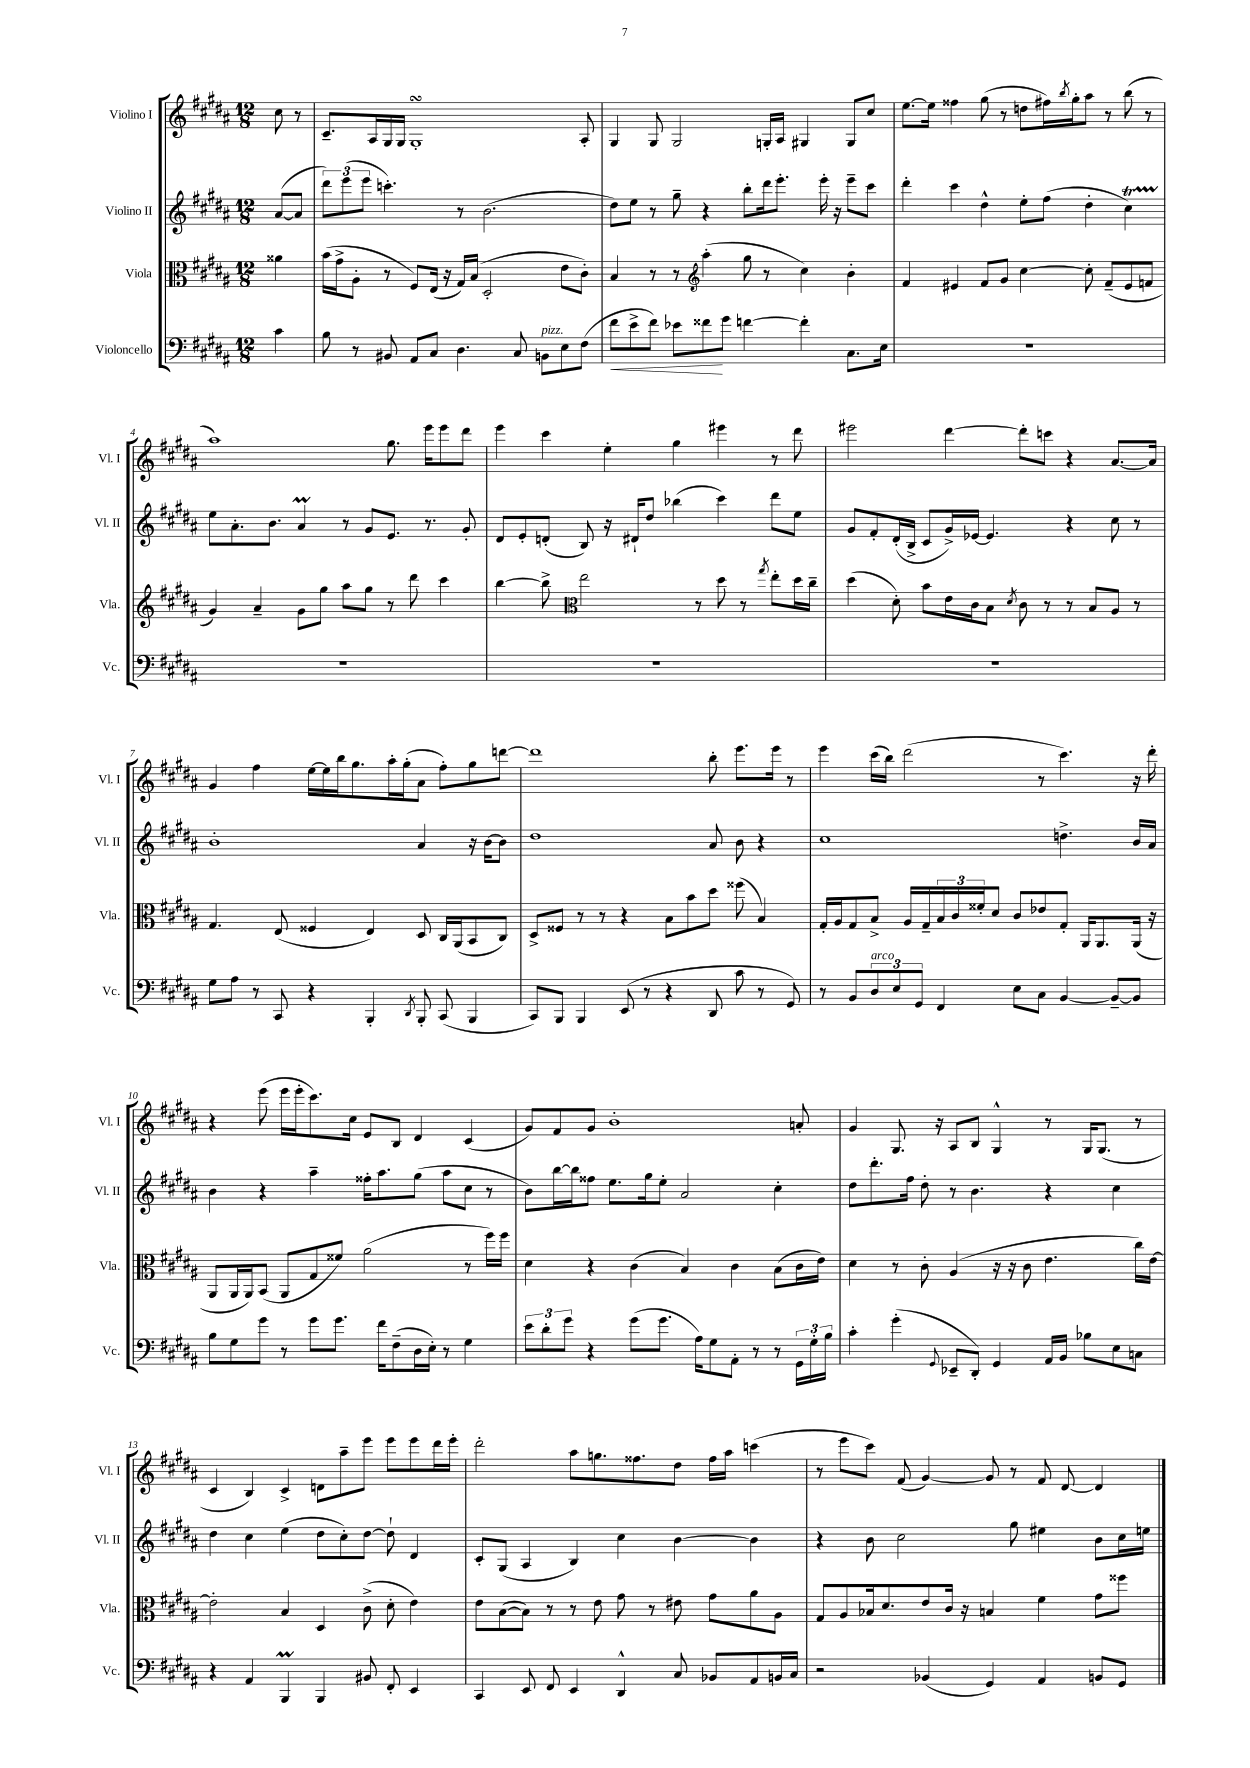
<<
\new StaffGroup <<
\new Staff = "s0" \with { instrumentName = "Violino I" shortInstrumentName = "Vl. I" } {
    \clef treble \key b \major \numericTimeSignature \time 12/8 \partial 4
    cis''8 r8 |
    cis'8.-- ais16 gis16 gis16 gis1-.\turn ais8-. |
    gis4 gis8 gis2 g16-. ais16 gis4 gis8 cis''8 |
    e''8.~ e''16 fisis''4 gis''8( r8 d''8 fis''16) \acciaccatura { b''8 } gis''16-. ais''8 r8 b''8( r8 |
    ais''1) gis''8. e'''16 e'''8 dis'''8 |
    e'''4 cis'''4 e''4-. gis''4 eis'''4 r8 dis'''8 |
    eis'''2 dis'''4~ dis'''8-. c'''8 r4 ais'8.~ ais'16 |
    gis'4 fis''4 e''16~ e''16 b''16 gis''8. ais''16-. gis''16-.( ais'8 fis''8-.) gis''8 d'''8~ |
    d'''1 b''8-. e'''8. e'''16 r8 |
    e'''4 cis'''16( b''16) dis'''2( r8 cis'''4.) r16 dis'''16-. |
    r4 e'''8( e'''16 e'''16-. cis'''8.) cis''16 e'8 b8 dis'4 cis'4( |
    gis'8) fis'8 gis'8 b'1-. a'8-. |
    gis'4 gis8. r16 ais8 b8 gis4-^ r8 gis16 gis8.( r8 |
    cis'4 b4) cis'4-> d'8 ais''8-- e'''8 e'''8 e'''8 dis'''16 e'''16-. |
    dis'''2-. ais''8 g''8. fisis''8. dis''8 fisis''16 ais''16 c'''4( |
    r8 e'''8 cis'''8) fis'8( gis'4~) gis'8 r8 fis'8 dis'8~ dis'4 \bar "|." |
}
\new Staff = "s1" \with { instrumentName = "Violino II" shortInstrumentName = "Vl. II" } {
    \clef treble \key b \major \numericTimeSignature \time 12/8 \partial 4
    ais'8~( ais'8 |
    \tuplet 3/2 { dis'''8) e'''8( e'''8 } c'''4.-.) r8 b'2.( |
    dis''8) e''8 r8 gis''8-- r4 b''8-. dis'''16 e'''8.-. e'''16-. r16 e'''8-- cis'''8 |
    dis'''4-. cis'''4 dis''4-^ e''8-. fis''8( dis''4-. cis''4\startTrillSpan) |
    e''8\stopTrillSpan ais'8.-. b'8. ais'4\prall r8 gis'8 e'8. r8. gis'8-. |
    dis'8 e'8-. d'8-.( b8) r16 dis'16-! dis''8 bes''4( cis'''4) dis'''8 e''8 |
    gis'8 fis'8-. dis'16-.( b16-> cis'8 gis'16->) ees'16~ ees'4. r4 cis''8 r8 |
    b'1-. ais'4 r16 b'16~ b'8 |
    dis''1 ais'8 b'8 r4 |
    cis''1 d''4.-> b'16 ais'16 |
    b'4 r4 ais''4-- fisis''16-. ais''8. gis''8( ais''8 cis''8 r8 |
    b'8) b''16~ b''16 fisis''8 e''8. gis''16 e''8-. ais'2 cis''4-. |
    dis''8 dis'''8.-. fis''16 dis''8-. r8 b'4. r4 cis''4 |
    dis''4 cis''4 e''4( dis''8 cis''8-.) dis''8~ dis''8-! dis'4 |
    cis'8-. gis8( ais4 b4) cis''4 b'4~ b'4 |
    r4 b'8 cis''2 gis''8 eis''4 b'8 cis''16 e''16 \bar "|." |
}
\new Staff = "s2" \with { instrumentName = "Viola" shortInstrumentName = "Vla." } {
    \clef alto \key b \major \numericTimeSignature \time 12/8 \partial 4
    aisis'4 |
    b'16( gis'16-> ais8-. r8 fis8) e16( r16 gis16) b16( dis2-. e'8 cis'8-.) |
    b4 r8 r8 \clef treble ais''4-.( gis''8 r8 cis''4) b'4-. |
    fis'4 eis'4 fis'8 gis'8 cis''4~ cis''8-. fis'8--( eis'8 f'8 |
    gis'4) ais'4-- gis'8 gis''8 ais''8 gis''8 r8 dis'''8 cis'''4 |
    b''4~ b''8-> \clef alto e''2 r8 dis''8 r8 \acciaccatura { gis''8 } e''8-. dis''16 cis''16-- |
    dis''4( dis'8-.) b'8 e'16 cis'16 b8 \acciaccatura { dis'8 } cis'8 r8 r8 b8 ais8 r8 |
    gis4. e8( fisis4 e4) dis8 cis16 ais,16( b,8 cis8) |
    dis8-> fisis8 r8 r8 r4 b8 b'8 dis''8 fisis''8( b4) |
    gis16-. ais16 gis8 b8-> ais16 gis16-- \tuplet 3/2 { b16 cis'16 fisis'16-. } dis'8 cis'8 ees'8 gis8-. ais,16 ais,8. ais,16( r16 |
    ais,8 ais,16 ais,16) b,8( ais,8 gis8 fisis'8) ais'2( r8 fis''16) fis''16 |
    dis'4 r4 cis'4( b4) cis'4 b8( cis'16 e'16) |
    dis'4 r8 cis'8-. ais4( r16 r16 cis'8 e'4. cis''16) e'16~ |
    e'2-. b4 dis4 cis'8->( dis'8-. e'4) |
    e'8 b8~( b8) r8 r8 e'8 gis'8 r8 eis'8 gis'8 ais'8 ais8 |
    gis8 ais8 bes16 dis'8. e'8 cis'16 r16 b4 fis'4 gis'8 fisis''8 \bar "|." |
}
\new Staff = "s3" \with { instrumentName = "Violoncello" shortInstrumentName = "Vc." } {
    \clef bass \key b \major \numericTimeSignature \time 12/8 \partial 4
    cis'4 |
    b8 r8 bis,8 ais,8 cis8 dis4. cis8 b,8^\markup { \italic "pizz." } e8 fis8( |
    fis'8\< e'8-> fis'8) ees'8 fisis'8\! gis'8 f'4~ f'4-. cis8. e16 |
    R1. |
    R1. |
    R1. |
    R1. |
    gis8 ais8 r8 cis,8 r4 b,,4-. \acciaccatura { dis,8 } b,,8-. cis,8( b,,4 |
    cis,8) b,,8 b,,4 e,8( r8 r4 dis,8 cis'8 r8 gis,8) |
    r8 b,8 \tuplet 3/2 { dis8^\markup { \italic "arco" } e8 gis,8 } fis,4 e8 cis8 b,4~ b,8~-- b,8 |
    b8 gis8 gis'8 r8 gis'8 gis'8. fis'16 fis8--( dis16 e16-.) r8 gis4 |
    \tuplet 3/2 { e'8 dis'8-. gis'8 } r4 gis'8( gis'8. ais16) gis8 ais,8-. r8 r8 \tuplet 3/2 { gis,16 gis16-. b16 } |
    cis'4-. gis'4-.( \appoggiatura { gis,8 } ees,8-- dis,8-.) gis,4 ais,16 b,16 bes8 e8 c8 |
    r4 ais,4 b,,4\prall b,,4 bis,8 fis,8-. e,4 |
    cis,4 e,8 fis,8 e,4 dis,4-^ cis8 bes,8 ais,8 b,16 cis16 |
    r2 bes,4( gis,4) ais,4 b,8 gis,8 \bar "|." |
}
>>
>>
